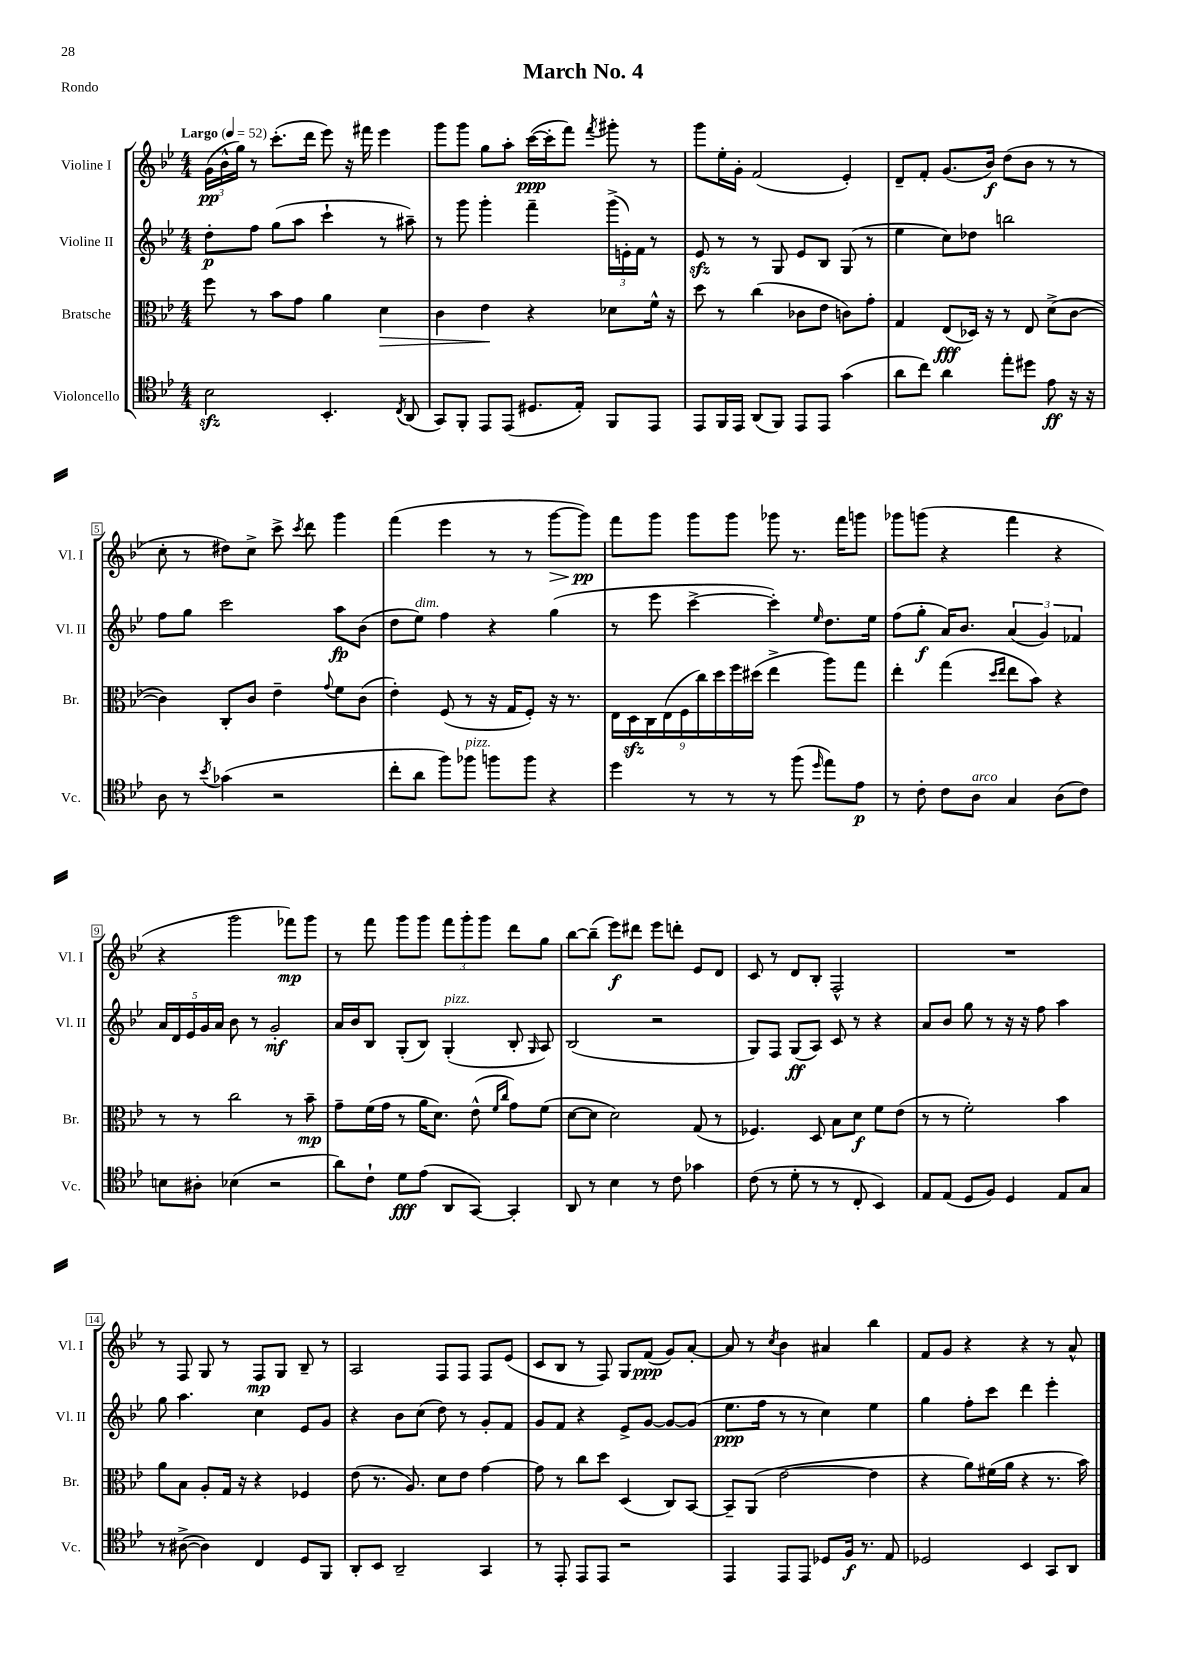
\header { title = "March No. 4" piece = "Rondo" }
<<
\new StaffGroup <<
\new Staff = "s0" \with { instrumentName = "Violine I" shortInstrumentName = "Vl. I" } {
    \clef treble \key bes \major \numericTimeSignature \time 4/4 \tempo "Largo" 4 = 52
    \autoBeamOff \tuplet 3/2 { g'16[\pp( bes'16-^ g''16]) } r8 c'''8.[-.( d'''16] ees'''8) r16 fis'''16 ees'''4 |
    g'''8[ g'''8] g''8[ a''8]-. c'''16[~\ppp( c'''16-. f'''8]) \acciaccatura { f'''8 } gis'''8-. r8 |
    g'''8[ ees''16-. g'16]-. f'2( ees'4-.) |
    d'8[-- f'8]-. g'8.[( bes'16]\f) d''8[( bes'8] r8 r8 |
    c''8-. r8 dis''8[) c''8]-> c'''8-> \acciaccatura { c'''8 } d'''8 g'''4 |
    f'''4( ees'''4 r8 r8 g'''8[~\> g'''8]\pp\!) |
    f'''8[ g'''8] g'''8[ g'''8] ges'''8 r8. f'''16[ g'''8] |
    ges'''8[ g'''8]( r4 f'''4 r4 |
    r4 g'''2 fes'''8[\mp) g'''8] |
    r8 f'''8 g'''8[ g'''8] \tuplet 3/2 { f'''8[ g'''8-. g'''8] } d'''8[ g''8] |
    bes''8[~ bes''8]--( ees'''8[\f) dis'''8] ees'''8[ d'''8]-. ees'8[ d'8] |
    c'8 r8 d'8[ bes8]-. f2-^ |
    R1 |
    r8 f8 g8 r8 f8[\mp g8] bes8-- r8 |
    a2 f8[ f8] f8[ ees'8]( |
    c'8[ bes8] r8 f8) g8[ f'8]\ppp( g'8[) a'8]~-. |
    a'8 r8 \acciaccatura { c''8 } bes'4 ais'4 bes''4 |
    f'8[ g'8] r4 r4 r8 a'8-^ \bar "|." |
}
\new Staff = "s1" \with { instrumentName = "Violine II" shortInstrumentName = "Vl. II" } {
    \clef treble \key bes \major \numericTimeSignature \time 4/4
    \autoBeamOff d''8[-.\p f''8] g''8[( a''8] c'''4-! r8 ais''8--) |
    r8 g'''8 g'''4-. f'''4-- \tuplet 3/2 { g'''16[->( e'16-.) f'16] } r8 |
    ees'8\sfz r8 r8 g8 ees'8[ bes8] g8( r8 |
    ees''4 c''8[) des''8] b''2 |
    f''8[ g''8] c'''2 a''8[\fp bes'8]( |
    d''8[ ees''8]^\markup { \italic "dim." }) f''4 r4 g''4( |
    r8 ees'''8 c'''4~-> c'''4-.) \grace { ees''16 } d''8.[ ees''16] |
    f''8[( g''8]-.\f a'16[) bes'8.] \tuplet 3/2 { a'4( g'4) fes'4 } |
    \tuplet 5/4 { a'16[ d'16 ees'16 g'16 a'16] } bes'8 r8 g'2-.\mf |
    a'16[ bes'16 bes8] g8[-.( bes8]) g4-.^\markup { \italic "pizz." }( bes8-. \grace { g16 } a8) |
    bes2( r2 |
    g8[) f8] g8[\ff( a8]) c'8 r8 r4 |
    a'8[ bes'8] g''8 r8 r16 r16 f''8 a''4 |
    g''8 a''4. c''4 ees'8[ g'8] |
    r4 bes'8[ c''8]( d''8) r8 g'8[-. f'8] |
    g'8[ f'8] r4 ees'8[-> g'8]~ g'8[~ g'8]( |
    ees''8.[\ppp f''16] r8 r8 c''4) ees''4 |
    g''4 f''8[-. c'''8] d'''4 ees'''4-. \bar "|." |
}
\new Staff = "s2" \with { instrumentName = "Bratsche" shortInstrumentName = "Br." } {
    \clef alto \key bes \major \numericTimeSignature \time 4/4
    \autoBeamOff f''8 r8 bes'8[ g'8] a'4 d'4\> |
    c'4 ees'4\! r4 des'8[ f'16]-^ r16 |
    d''8 r8 c''4( ces'8[ ees'8] c'8[) g'8]-. |
    g4 ees8[\fff( des16]) r16 r8 ees8 d'8[->( c'8]~ |
    c'4) c8[-. c'8] ees'4-- \appoggiatura { g'8 } f'8[ c'8]( |
    ees'4-.) f8( r8 r16 g16[ f8]-.) r16 r8. |
    \tuplet 9/8 { ees16[ d16\sfz c16 ees16( f16 c''16) d''16 f''16 dis''16]( } ees''4-> a''8[) g''8] |
    ees''4-. g''4( \grace { d''16[ ees''16] } ees''8[ bes'8]) r4 |
    r8 r8 c''2 r8 bes'8--\mp |
    g'8[-- f'16( g'16] r8 a'16[ d'8.]) ees'8-^( \grace { f'16[ c''16] } g'8[) f'8]( |
    d'8[~ d'8] d'2) g8( r8 |
    fes4.) d8 bes8[ d'8]\f f'8[ ees'8]( |
    r8 r8 f'2-.) bes'4 |
    a'8[ bes8] a8[-. g16] r16 r4 fes4 |
    ees'8( r8. a8.) d'8[ ees'8] g'4~ |
    g'8 r8 c''8[ d''8] d4( c8[) bes,8]~ |
    bes,8[-- a,8]( ees'2~ ees'4 |
    r4 a'8[) fis'16( a'16] r4 r8. bes'16) \bar "|." |
}
\new Staff = "s3" \with { instrumentName = "Violoncello" shortInstrumentName = "Vc." } {
    \clef tenor \key bes \major \numericTimeSignature \time 4/4
    \autoBeamOff bes2\sfz bes,4.-. \acciaccatura { c8 } a,8( |
    g,8[) f,8]-. ees,8[ ees,8]( dis8.[ ees16]-.) f,8[ ees,8] |
    ees,8[ f,16 ees,16] a,8[( f,8]) ees,8[ ees,8] g'4( |
    a'8[ c''8]) a'4 ees''8[-. dis''8] ees'8\ff r16 r16 |
    a8 r8 \acciaccatura { bes'8 } ges'4( r2 |
    c''8[-. a'8] f''8[) fes''8]^\markup { \italic "pizz." } f''8[ f''8] r4 |
    d''4 r8 r8 r8 f''8( \grace { d''16 } ees''8[) ees'8]\p |
    r8 c'8-. c'8[ a8]^\markup { \italic "arco" } g4 a8[( c'8]) |
    b8[ ais8]-. bes4( r2 |
    a'8[) c'8]-! d'8[\fff ees'8]( a,8[ g,8]~) g,4-. |
    a,8 r8 bes4 r8 c'8 ges'4 |
    c'8( r8 d'8-. r8 r8 c8-. bes,4) |
    ees8[ ees8]( d8[ f8]) d4 ees8[ g8] |
    r8 ais8~->( ais4) c4 d8[ f,8] |
    a,8[-. bes,8] a,2-- g,4 |
    r8 ees,8-. ees,8[ ees,8] r2 |
    ees,4 ees,8[ ees,8] des8[ f16]\f r8. ees8 |
    des2 bes,4 g,8[ a,8] \bar "|." |
}
>>
>>
\layout { \context { \Score \override BarNumber.stencil = #(make-stencil-boxer 0.1 0.3 ly:text-interface::print) } }
